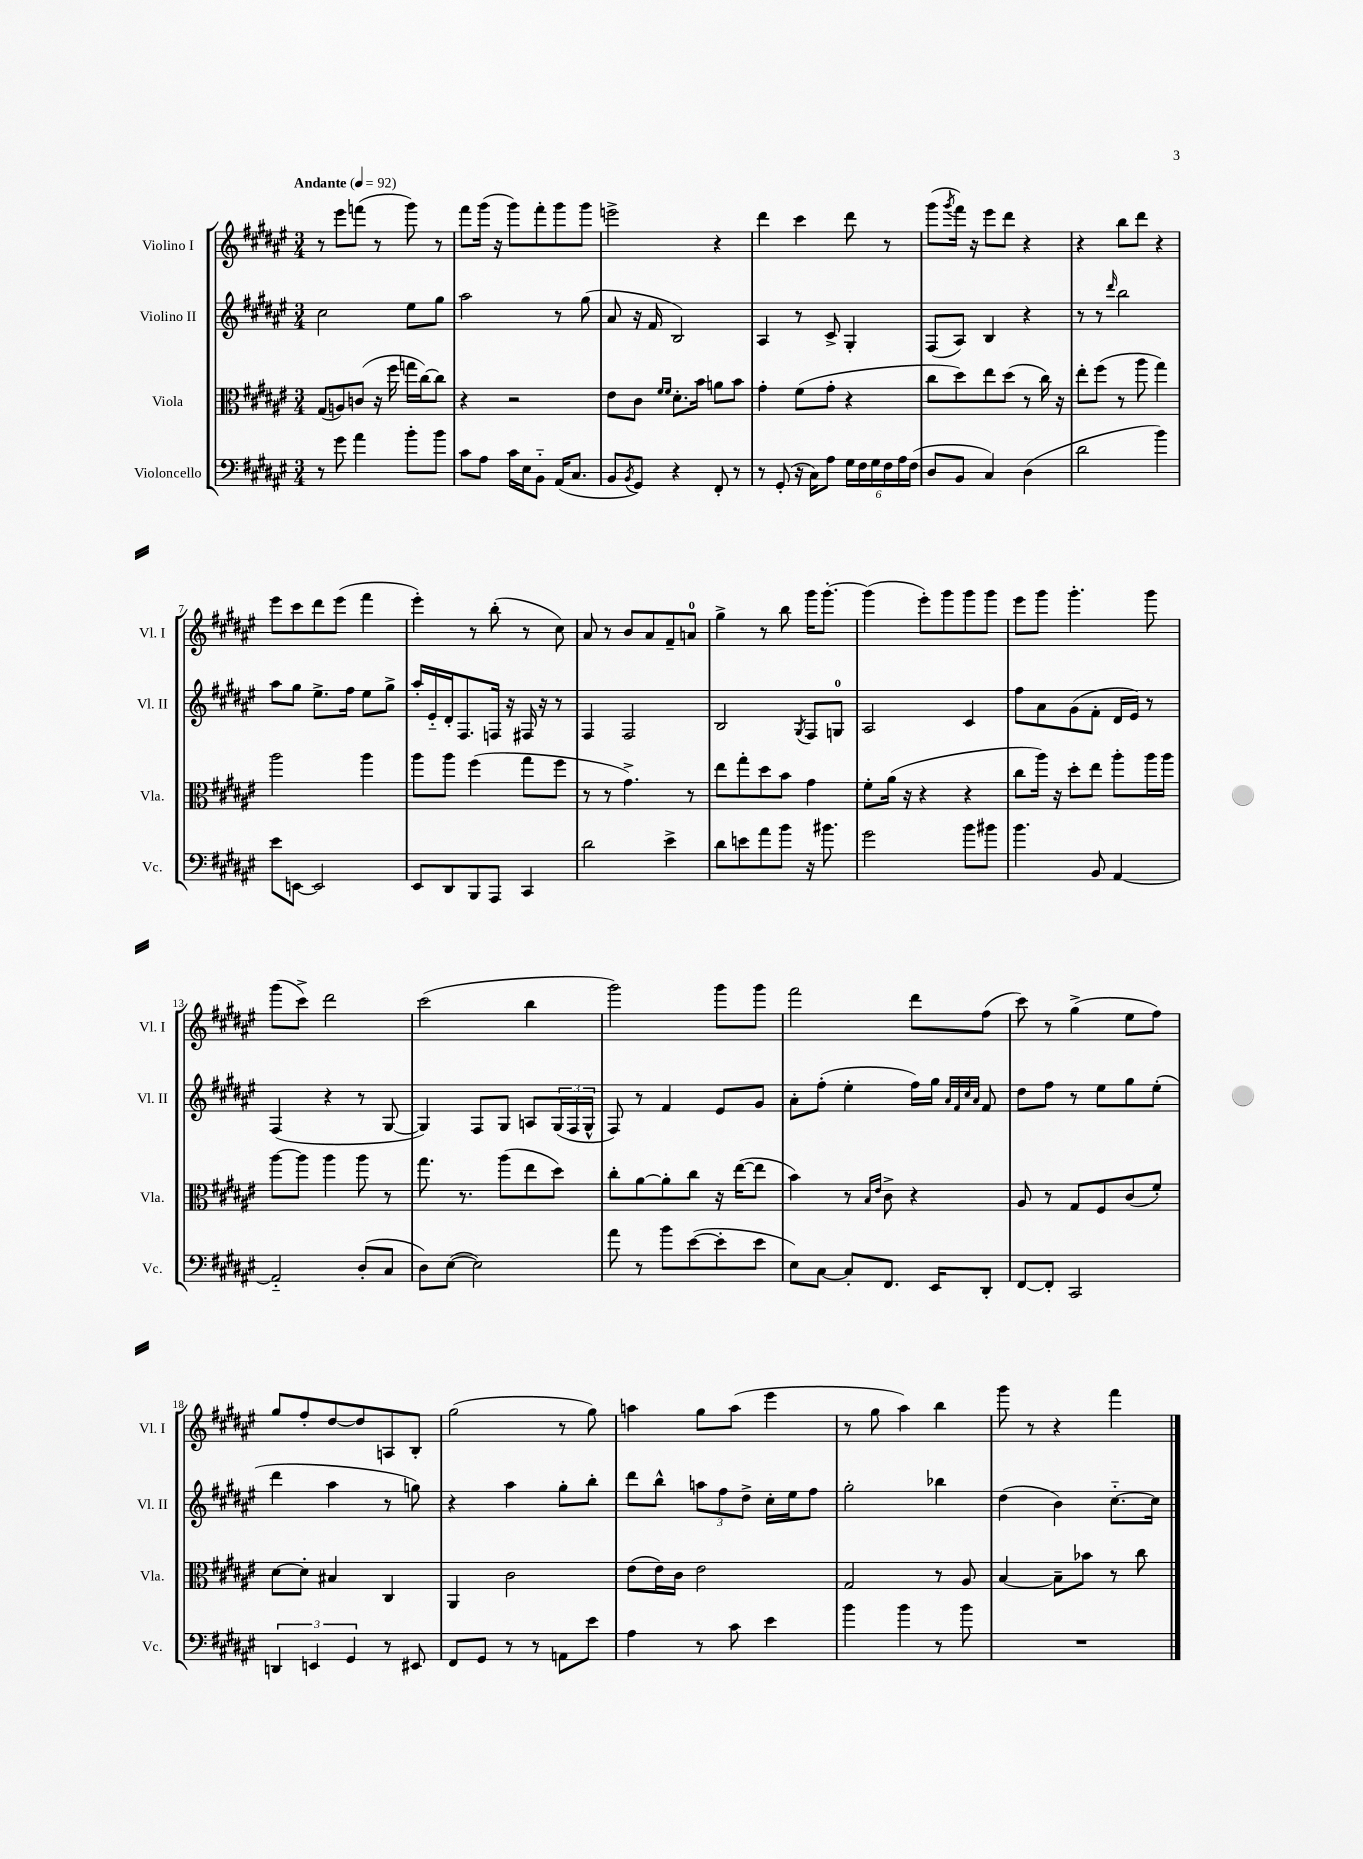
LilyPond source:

<<
\new StaffGroup <<
\new Staff = "s0" \with { instrumentName = "Violino I" shortInstrumentName = "Vl. I" } {
    \clef treble \key fis \major \numericTimeSignature \time 3/4 \tempo "Andante" 4 = 92
    r8 eis'''8 f'''8( r8 gis'''8) r8 |
    fis'''8 gis'''16( r16 gis'''8) fis'''8-. gis'''8 gis'''8 |
    e'''2-> r4 |
    dis'''4 cis'''4 dis'''8 r8 |
    gis'''8( \acciaccatura { gis'''8 } fis'''16) r16 eis'''8 dis'''8 r4 |
    r4 b''8 dis'''8 r4 |
    eis'''8 cis'''8 dis'''8 eis'''8( fis'''4 |
    eis'''4-.) r8 b''8-.( r8 cis''8) |
    ais'8 r8 b'8 ais'8 fis'8-- a'8-0 |
    gis''4-> r8 b''8 gis'''16 gis'''8.~-. |
    gis'''4( eis'''8-.) gis'''8 gis'''8 gis'''8 |
    eis'''8 gis'''8 gis'''4.-. gis'''8 |
    gis'''8( cis'''8->) dis'''2 |
    cis'''2( b''4 |
    gis'''2) gis'''8 gis'''8 |
    fis'''2 dis'''8 fis''8( |
    cis'''8) r8 gis''4->( eis''8 fis''8) |
    gis''8 fis''8-. dis''8~ dis''8 a8 b8-. |
    gis''2( r8 gis''8) |
    a''4 gis''8 a''8( eis'''4 |
    r8 gis''8 ais''4) b''4 |
    gis'''8 r8 r4 fis'''4 \bar "|." |
}
\new Staff = "s1" \with { instrumentName = "Violino II" shortInstrumentName = "Vl. II" } {
    \clef treble \key fis \major \numericTimeSignature \time 3/4
    cis''2 eis''8 gis''8 |
    ais''2 r8 gis''8( |
    ais'8 r16 fis'16 b2) |
    ais4 r8 cis'8-> gis4-. |
    fis8( ais8) b4 r4 |
    r8 r8 \grace { dis'''16 } b''2 |
    ais''8 gis''8 eis''8.-> fis''16 eis''8 gis''8-> |
    ais''16-. eis'16-_ dis'16-. fis8. f16 r16 fis16 r16 r8 |
    fis4 fis2 |
    b2 \acciaccatura { gis8 } fis8 g8-0 |
    ais2 cis'4 |
    fis''8 ais'8 gis'8( fis'8-. dis'16 eis'16) r8 |
    fis4( r4 r8 gis8~ |
    gis4) fis8 gis8 a8 \tuplet 3/2 { gis16( fis16 gis16-^ } |
    fis8) r8 fis'4 eis'8 gis'8 |
    ais'8-. fis''8-.( eis''4-. fis''16) gis''16 \grace { ais'32 fis'32 cis''32 ais'32 } fis'8 |
    dis''8 fis''8 r8 eis''8 gis''8 eis''8-.( |
    dis'''4 ais''4 r8 g''8) |
    r4 ais''4 gis''8-. b''8-. |
    dis'''8 b''8-^ \tuplet 3/2 { a''8 fis''8 dis''8-> } cis''16-. eis''16 fis''8 |
    gis''2-. bes''4 |
    dis''4( b'4) cis''8.~-_ cis''16 \bar "|." |
}
\new Staff = "s2" \with { instrumentName = "Viola" shortInstrumentName = "Vla." } {
    \clef alto \key fis \major \numericTimeSignature \time 3/4
    gis8( a8) c'8( r16 fis''16 g''16 cis''16~) cis''8 |
    r4 r2 |
    eis'8 cis'8 \grace { fis'16 fis'16 } dis'8.-. b'16 a'8 b'8 |
    gis'4-. fis'8( gis'8-. r4 |
    cis''8 dis''8) eis''8 dis''8( r8 cis''16) r16 |
    eis''8-. fis''8( r8 ais''8 gis''4) |
    ais''2 ais''4 |
    ais''8 ais''8 fis''4( gis''8 fis''8 |
    r8 r8 gis'4.->) r8 |
    eis''8 gis''8-. dis''8 b'8 gis'4 |
    fis'8-. ais'16( r16 r4 r4 |
    cis''8 ais''16) r16 dis''8-. eis''8 ais''8-. ais''16 ais''16 |
    ais''8~ ais''8 ais''4 ais''8 r8 |
    gis''8. r8. ais''8( eis''8 dis''8) |
    cis''8-. ais'8~ ais'8-. cis''8 r16 eis''16~( eis''8 |
    b'4) r8 \grace { b16 eis'16 } cis'8-> r4 |
    ais8 r8 gis8 fis8 cis'8( fis'8-.) |
    dis'8~ dis'8-. bis4 cis4 |
    ais,4 cis'2 |
    eis'8( eis'16) cis'16 eis'2 |
    gis2 r8 ais8 |
    b4~ b8-- bes'8 r8 cis''8 \bar "|." |
}
\new Staff = "s3" \with { instrumentName = "Violoncello" shortInstrumentName = "Vc." } {
    \clef bass \key fis \major \numericTimeSignature \time 3/4
    r8 gis'8 ais'4 b'8-. b'8 |
    cis'8 ais8 cis'16 eis16 b,8-_ ais,16( cis8. |
    b,8 \acciaccatura { b,8 } gis,8) r4 fis,8-. r8 |
    r8 gis,8-.( r16 cis16) ais8 \tuplet 6/4 { gis16 fis16 gis16 fis16 ais16 fis16( } |
    dis8 b,8 cis4) dis4( |
    dis'2 b'4) |
    eis'8 e,8~ e,2 |
    eis,8 dis,8 b,,8 ais,,8 cis,4 |
    dis'2 eis'4-> |
    dis'8 e'8 ais'8 b'8 r16 bis'8. |
    gis'2 b'8 bis'8 |
    b'4. b,8 ais,4~ |
    ais,2-_ dis8-.( cis8 |
    dis8) eis8~( eis2) |
    ais'8 r8 b'8 eis'8~( eis'8-. eis'8 |
    eis8) cis8~ cis8-. fis,8. eis,16 dis,8-. |
    fis,8~ fis,8-. cis,2 |
    \tuplet 3/2 { d,4 e,4 gis,4 } r8 eis,8 |
    fis,8 gis,8 r8 r8 a,8 eis'8 |
    ais4 r8 cis'8 eis'4 |
    b'4 b'4 r8 b'8 |
    R2. \bar "|." |
}
>>
>>
